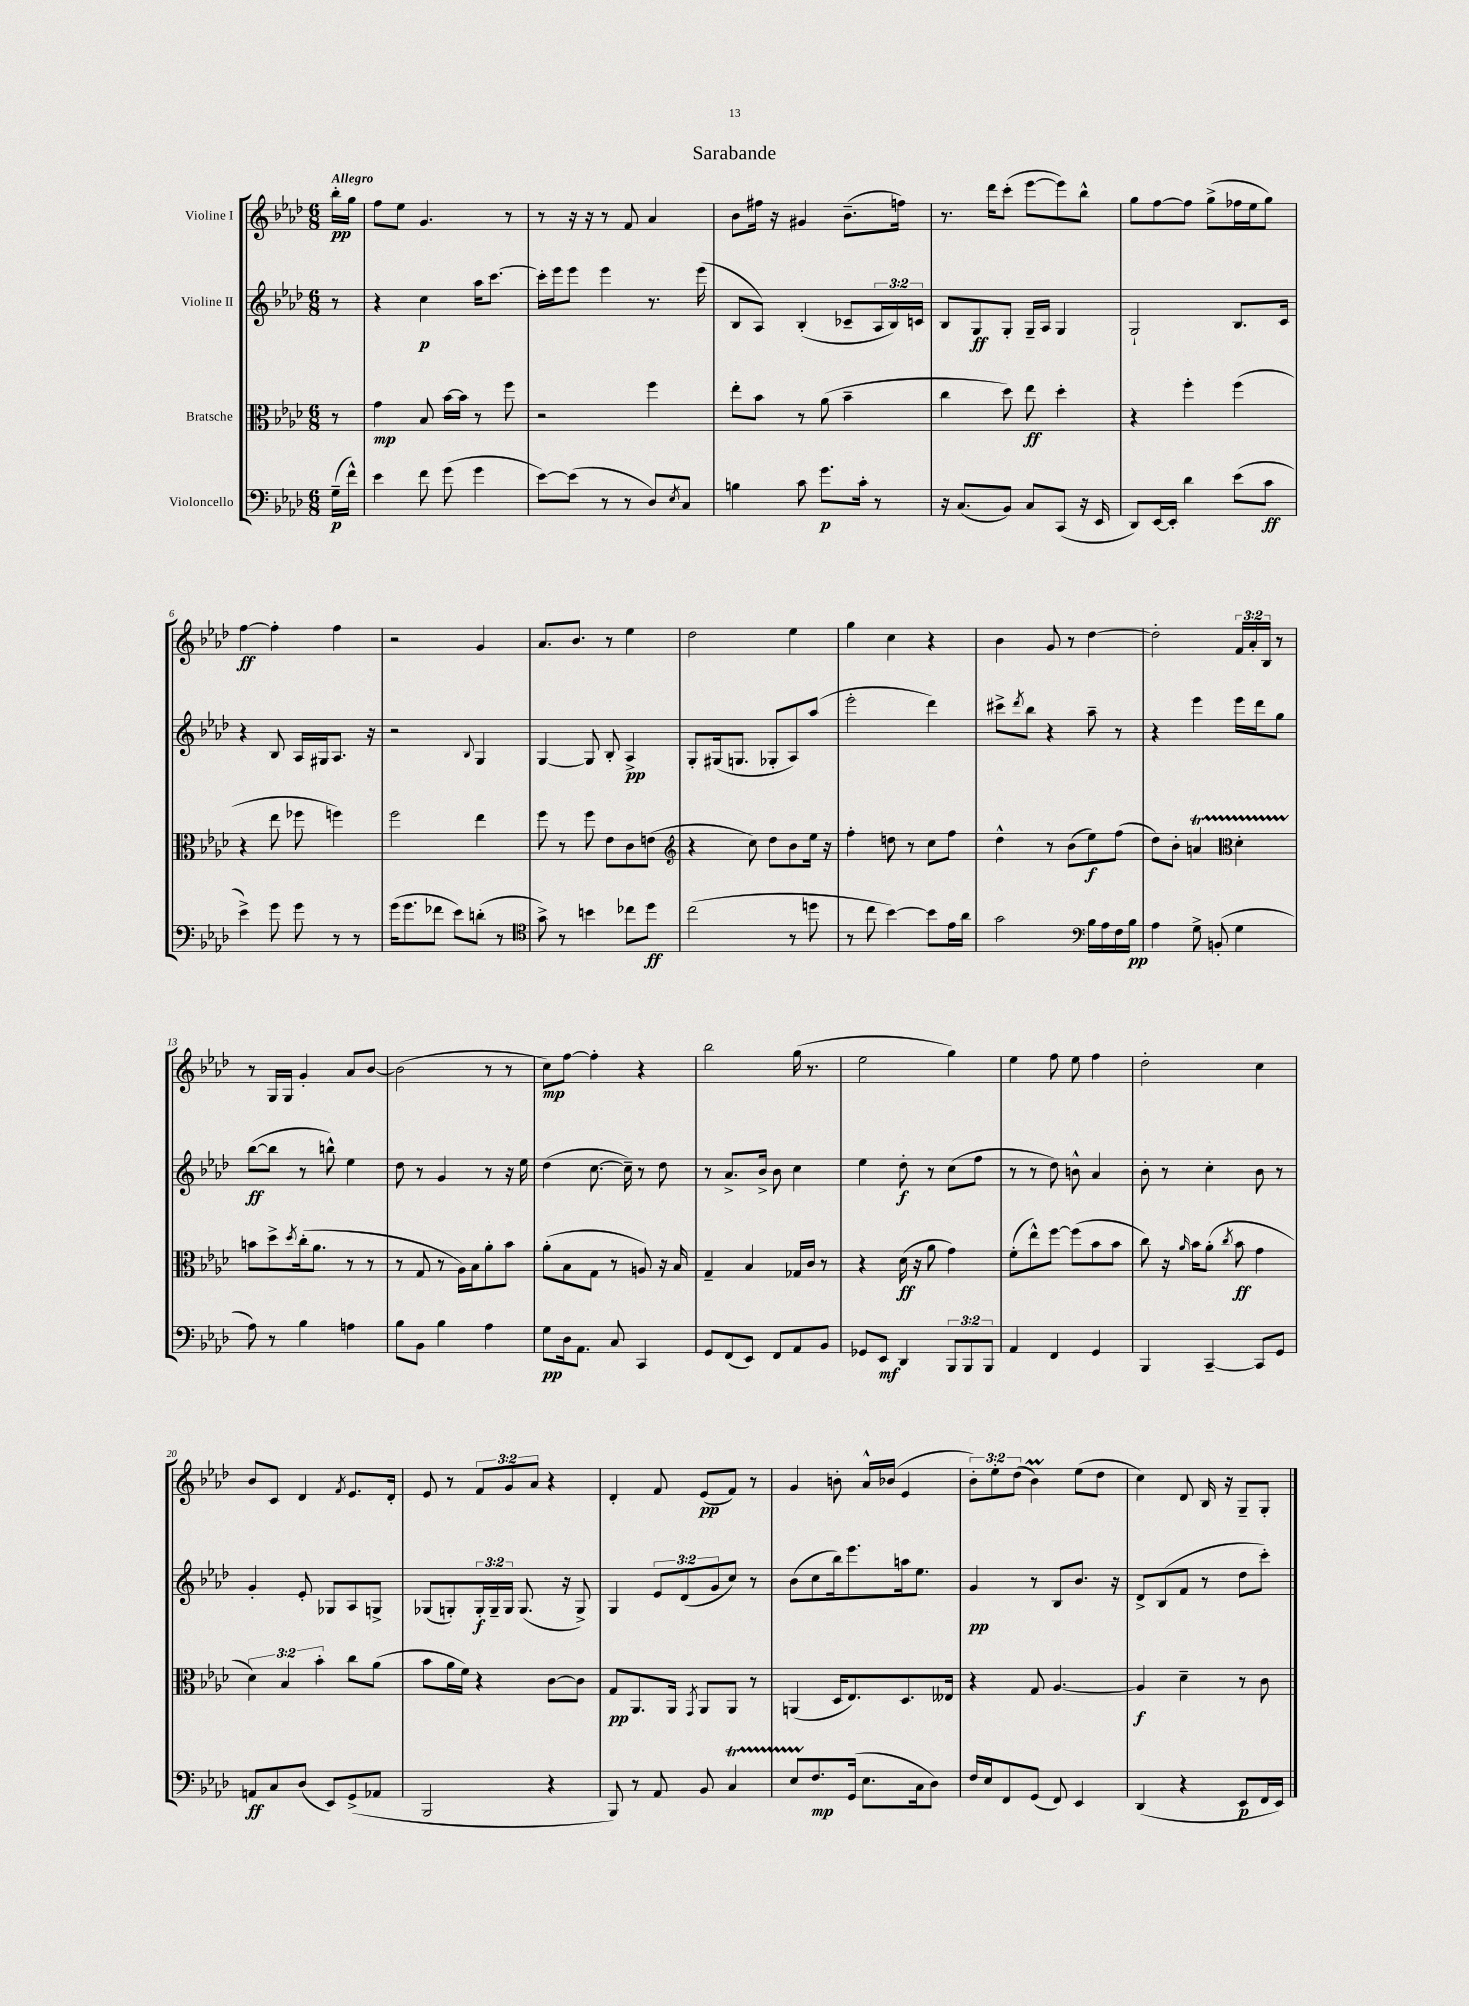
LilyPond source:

\header { title = "Sarabande" }
<<
\new StaffGroup <<
\new Staff = "s0" \with { instrumentName = "Violine I" } {
    \clef treble \key aes \major \numericTimeSignature \time 6/8 \override Staff.TupletNumber.text = #tuplet-number::calc-fraction-text \partial 8 \tempo "Allegro"
    bes''16-.\pp g''16 |
    f''8 ees''8 g'4. r8 |
    r8 r16 r16 r8 f'8 aes'4 |
    bes'8 fis''16 r16 gis'4 bes'8.--( f''16) |
    r8. des'''16 c'''8-.( ees'''8~ ees'''8) bes''8-^ |
    g''8 f''8~ f''8 g''8->( fes''16 ees''16 g''8) |
    f''4~\ff f''4-. f''4 |
    r2 g'4 |
    aes'8. bes'8. r8 ees''4 |
    des''2 ees''4 |
    g''4 c''4 r4 |
    bes'4 g'8 r8 des''4~ |
    des''2-. \tuplet 3/2 { f'16 aes'16-. bes16 } r8 |
    r8 g16 g16 g'4-. aes'8 bes'8~ |
    bes'2( r8 r8 |
    c''8\mp) f''8~ f''4-. r4 |
    bes''2 g''16( r8. |
    ees''2 g''4) |
    ees''4 f''8 ees''8 f''4 |
    des''2-. c''4 |
    bes'8 c'8 des'4 \acciaccatura { f'8 } ees'8. des'16-. |
    ees'8 r8 \tuplet 3/2 { f'8 g'8 aes'8 } r4 |
    des'4-. f'8 ees'8\pp( f'8) r8 |
    g'4 b'8-. aes'16-^ bes'16( ees'4 |
    \tuplet 3/2 { bes'8-.) ees''8-. des''8( } bes'4\prall) ees''8( des''8 |
    c''4) des'8 bes16 r16 g8-- g8-. \bar "|." |
}
\new Staff = "s1" \with { instrumentName = "Violine II" } {
    \clef treble \key aes \major \numericTimeSignature \time 6/8 \override Staff.TupletNumber.text = #tuplet-number::calc-fraction-text \partial 8
    r8 |
    r4 c''4\p aes''16 c'''8.~ |
    c'''16-. ees'''16 ees'''8 ees'''4 r8. ees'''16( |
    bes8 aes8) bes4-.( ces'8-- \tuplet 3/2 { aes16 bes16) c'16 } |
    bes8 g8\ff g8-. g16-- aes16 g4 |
    g2-! bes8. c'16 |
    r4 bes8 aes16 gis16 aes8. r16 |
    r2 \appoggiatura { bes8 } g4 |
    g4~ g8 bes8-. aes4->\pp |
    g8-. gis16( g8. ges8-. aes8) aes''8( |
    ees'''2-. des'''4) |
    cis'''8-> \acciaccatura { des'''8 } bes''8 r4 aes''8-- r8 |
    r4 ees'''4 ees'''16 des'''16 g''8 |
    bes''8~\ff( bes''8 r8 b''8-^) ees''4 |
    des''8 r8 g'4 r8 r16 ees''16 |
    des''4( c''8.~ c''16--) r8 des''8 |
    r8 aes'8.-> bes'16-> bes'8 c''4 |
    ees''4 des''8-.\f r8 c''8( f''8 |
    r8 r8 des''8) b'8-^ aes'4 |
    bes'8-. r8 c''4-. bes'8 r8 |
    g'4-. ees'8-. ges8 aes8 g8-> |
    ges8( g8-.) \tuplet 3/2 { g16-.\f g16-- g16 } g8.( r16 g8->) |
    g4 \tuplet 3/2 { ees'8 des'8( g'8 } c''8) r8 |
    bes'8( c''8 bes''16) ees'''8. a''16 ees''8. |
    g'4\pp r8 bes8 bes'8. r16 |
    des'8-> bes8( f'8 r8 des''8 c'''8-.) \bar "|." |
}
\new Staff = "s2" \with { instrumentName = "Bratsche" } {
    \clef alto \key aes \major \numericTimeSignature \time 6/8 \override Staff.TupletNumber.text = #tuplet-number::calc-fraction-text \partial 8
    r8 |
    g'4\mp bes8 bes'16~ bes'16 r8 f''8 |
    r2 f''4 |
    ees''8-. bes'8 r8 aes'8( bes'4-- |
    c''4 des''8) ees''8\ff des''4-. |
    r4 f''4-. f''4( |
    r4 ees''8 fes''8 f''4) |
    f''2 ees''4 |
    f''8 r8 f''8 ees'8 c'8 e'8( |
    \clef treble r4 c''8) des''8 bes'8 ees''16 r16 |
    f''4-. d''8 r8 c''8 f''8 |
    des''4-^ r8 bes'8( ees''8\f) f''8( |
    des''8) bes'8-. a'4\startTrillSpan \clef alto des'4-. |
    b'8\stopTrillSpan des''8-> \acciaccatura { des''8 } c''16-.( aes'8. r8 r8 |
    r8 g8 r8 aes16) bes16 aes'8-. bes'8 |
    aes'8-.( bes8 g8 r8 a8) r16 bes16 |
    g4-- bes4 ges16 c'16 r8 |
    r4 des'16\ff( r16 aes'8 g'4) |
    f'8-.( ees''8-^) f''8~ f''8( bes'8 bes'8 |
    c''8) r16 \grace { aes'16 } bes'16 aes'8-.( \acciaccatura { c''8 } bes'8\ff g'4 |
    \tuplet 3/2 { des'4) bes4 bes'4-. } c''8 aes'8( |
    bes'8 aes'16 f'16) r4 c'8~ c'8 |
    g8\pp aes,8. aes,16 \acciaccatura { g,8 } aes,8 aes,8 r8 |
    a,4( des16 ees8.) des8. eeses16 |
    r4 g8 aes4.~ |
    aes4\f des'4-- r8 c'8 \bar "|." |
}
\new Staff = "s3" \with { instrumentName = "Violoncello" } {
    \clef bass \key aes \major \numericTimeSignature \time 6/8 \override Staff.TupletNumber.text = #tuplet-number::calc-fraction-text \partial 8
    g16--\p( f'16-^) |
    ees'4 f'8 g'8( g'4 |
    ees'8~) ees'8( r8 r8 des8) \acciaccatura { ees8 } c8 |
    b4 c'8 g'8.\p c'16-. r8 |
    r16 c8.( bes,8) c8 c,8( r16 ees,16 |
    des,8) ees,16~ ees,16-. des'4 ees'8( c'8\ff |
    ees'4->) g'8 g'8 r8 r8 |
    g'16( g'8. fes'8 ees'8) d'8-.( r8 |
    \clef tenor g'8->) r8 b'4 ces''8 des''8\ff |
    c''2( r8 d''8 |
    r8 c''8 bes'4~) bes'8 ees'16 aes'16 |
    g'2 \clef bass bes16 aes16 f16 bes16\pp |
    aes4 g8-> b,8-.( g4 |
    aes8) r8 bes4 a4 |
    bes8 bes,8 bes4 aes4 |
    g8\pp des16 aes,8. c8 c,4 |
    g,8 f,8( ees,8) f,8 aes,8 bes,8 |
    ges,8 ees,8\mf des,4 \tuplet 3/2 { bes,,8 bes,,8 bes,,8 } |
    aes,4 f,4 g,4 |
    bes,,4 c,4~-- c,8 g,8 |
    a,8\ff c8 des8( ees,8) g,8->( aes,8 |
    bes,,2 r4 |
    bes,,8) r8 aes,8 bes,8 c4\startTrillSpan |
    ees8 f8.\stopTrillSpan\mp g,16( ees8. c16 des8) |
    f16 ees16 f,8 g,8( f,8) ees,4 |
    des,4( r4 ees,8\p f,16 ees,16) \bar "|." |
}
>>
>>
